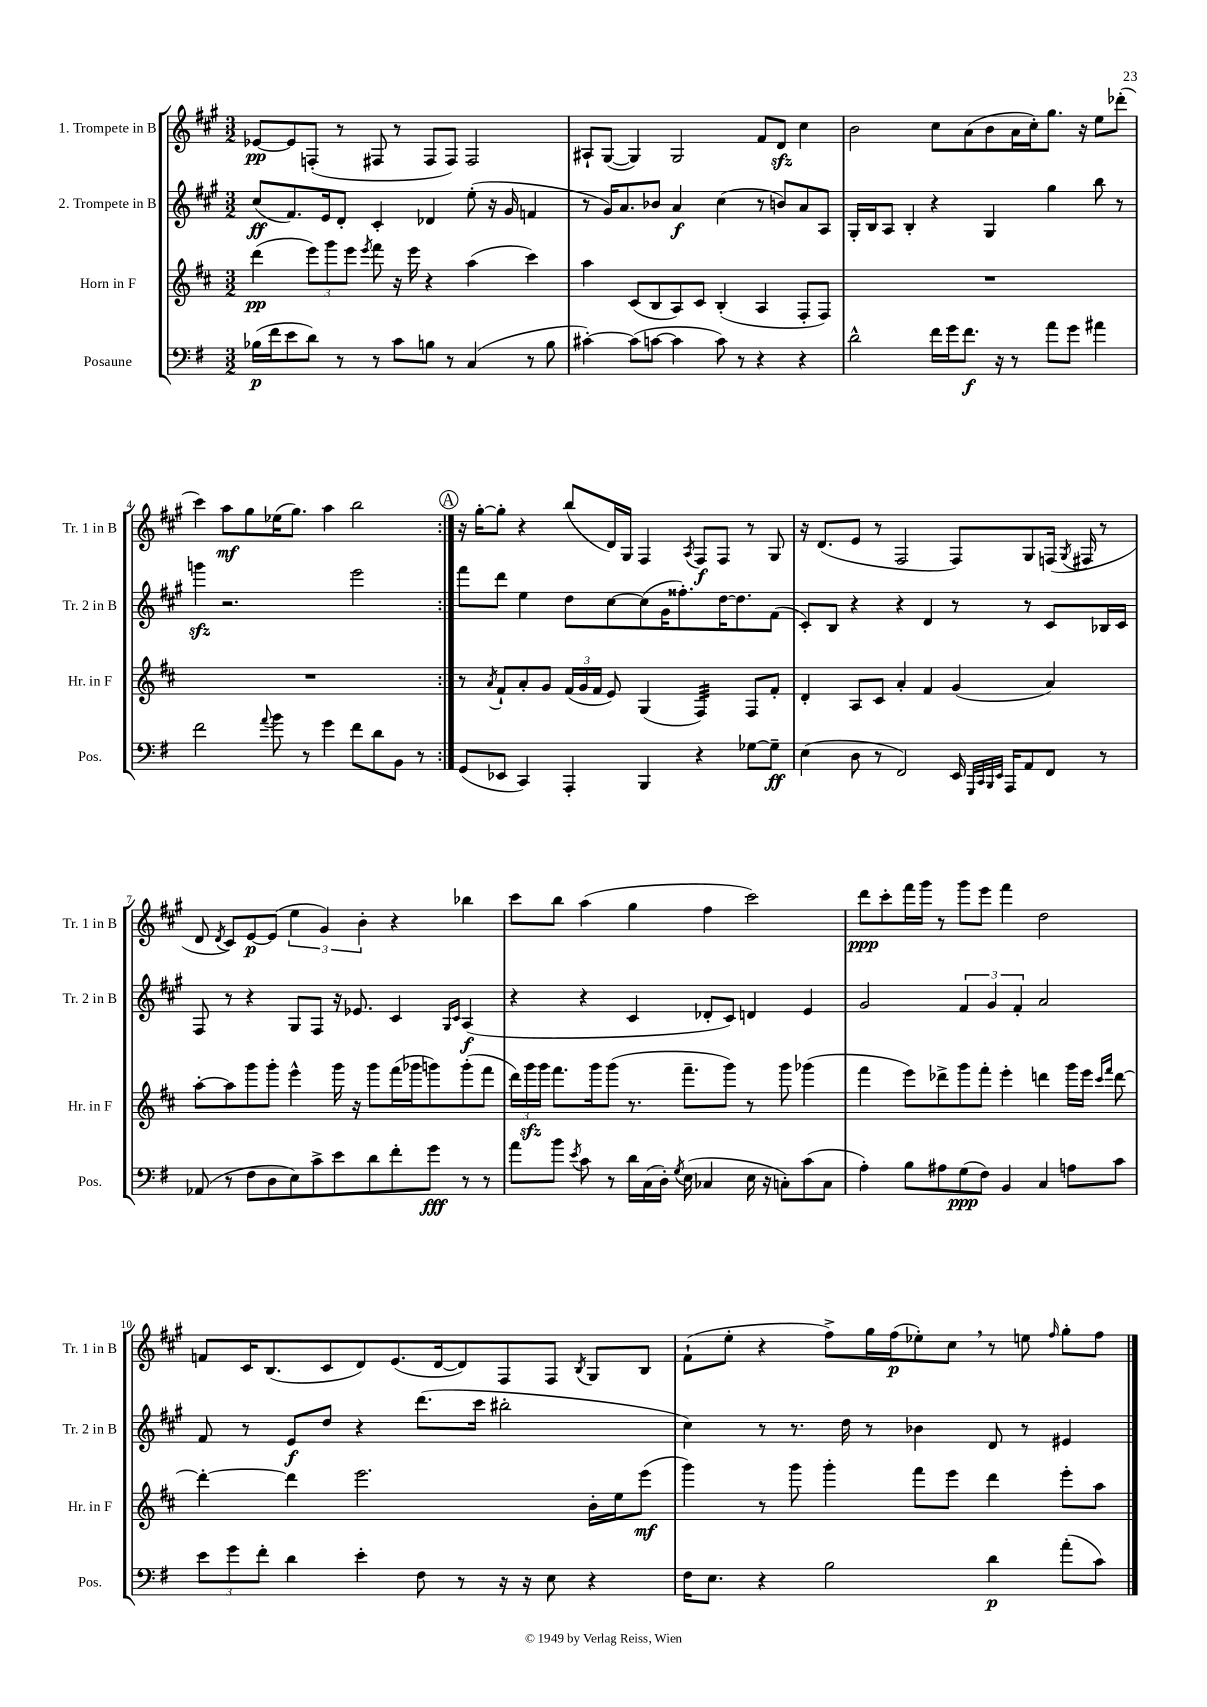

**kern	**kern	**kern	**kern
*staff4	*staff3	*staff2	*staff1
*clefF4	*clefG2	*clefG2	*clefG2
*k[f#]	*k[f#c#]	*k[f#c#g#]	*k[f#c#g#]
*M3/2	*M3/2	*M3/2	*M3/2
(16B-	(4ddd	(8cc#	[8e-
16f#	.	.	.
8e	.	8.f#)	8e-]
8d)	12eee)	.	(8F'
.	.	16e	.
.	12ggg	.	.
8r	.	8d'	8r
.	12eee	.	.
.	8qeee	.	.
8r	8fff#	4c#'	8F#
8c	16r	.	8r
.	16eee	.	.
8B	4r	4d-	8F#
8r	.	.	8F#)
(4C	(4aa	(8ee'	2F#
.	.	16r	.
.	.	16g#	.
8r	4ccc#)	4f	.
8B	.	.	.
=	=	=	=
[4c#')	4aa	8r	8A#`
.	.	16g#)	([8G#
.	.	8.a	.
(8c#]	(8c#	.	4G#])
[8c	8B	8b-	.
4c]	8A)	4a	2G#
.	8c#	.	.
8c)	(4B'	(4cc#	.
8r	.	.	.
4r	4A	8r	8f#
.	.	8b)	8d
4r	8F#'	8a	4cc#
.	8F#)	8A	.
=	=	=	=
2d^^	1.r	16G#'	2b
.	.	16B	.
.	.	8A	.
.	.	4B'	.
16f#	.	4r	8cc#
16g	.	.	.
8.f#	.	.	(8a
.	.	4G#	8b
16r	.	.	.
8r	.	.	16a
.	.	.	16cc#')
8a	.	4gg#	8.gg#
8g	.	.	.
.	.	.	16r
4a#	.	8bb	8ee
.	.	8r	(8ddd-'
=	=	=	=
2f#	1.r	4ggg	4ccc#)
.	.	2.r	8aa
.	.	.	8gg#
8qqa	.	.	.
8b	.	.	(16ee-
.	.	.	8.gg#)
8r	.	.	.
4g	.	.	4aa
8f#	.	2eee	2bb
8d	.	.	.
8BB	.	.	.
8r	.	.	.
=:|!	=:|!	=:|!	=:|!
(8GG	8r	8fff#	16r
.	.	.	[16gg#'
.	8qa	.	.
8EE-	8f#`	8ddd	8gg#']
4CC)	8a'	4ee	4r
.	8g	.	.
4AAA'	(24f#	8dd	(8bb
.	24g	.	.
.	24f#	.	.
.	8e)	[8cc#	16d)
.	.	.	16G#
4BBB	(4G	(8cc#]	4F#
.	.	16g#	.
.	.	8.ff##')	.
.	.	.	8qA
4r	4F#)	.	8F#
.	.	[16dd	8F#
.	.	8.dd]	.
[8G-	8F#	.	8r
8G-~]	8f#'	(8f#	8G#
=	=	=	=
(4E	4d'	8c#')	16r
.	.	.	(8.d
.	.	8B	.
8D	8A	4r	8e
8r	8c#	.	8r
2FF#)	4a'	4r	2F#
.	4f#	4d	.
16EE	(4g	8r	8F#)
32qqGGG	.	.	.
32qqCC	.	.	.
32qqBBB	.	.	.
32qqEE	.	.	.
16AAA	.	.	.
8AA	.	8r	8G#
8FF#	4a)	8c#	(16F
.	.	.	8qG#
.	.	.	16F#
8r	.	16B-	8r
.	.	16c#	.
=	=	=	=
(8AA-	[8aa'	8F#	8d
.	.	.	8qd
8r	8aa]	8r	8c#)
8F#	8ggg	4r	[8e
8D	8ggg'	.	(8e]
8E)	4eee^^	8G#	6ee
8c^	.	8F#	.
.	.	.	6g#)
8e	16ggg	16r	.
.	16r	8.e-	.
.	.	.	6b'
8d	8ggg	.	.
8f#'	(16fff#	4c#	4r
.	16ggg-	.	.
8g	8ggg)	.	.
.	.	16qqG#	.
.	.	16qqc#	.
8r	(8ggg'	(4A	4bb-
8r	8fff#	.	.
=	=	=	=
8a	24ddd)	4r	8ccc#
.	24ggg	.	.
.	24ggg	.	.
8b	8.fff#	.	8bb
8qe	.	.	.
8c	.	4r	(4aa
.	16ggg	.	.
8r	(8ggg	.	.
16d	8.r	4c#	4gg#
(16C	.	.	.
16D')	.	.	.
8qG	.	.	.
(16E	8.fff#~	.	.
4C-	.	8d-'	4ff#
.	8ggg)	8c#)	.
16E	8r	4d	2ccc#)
16r	.	.	.
8C')	8ggg	.	.
(8c	(4ggg-	4e	.
8C	.	.	.
=	=	=	=
4A')	4fff#	2g#	8ddd
.	.	.	8ccc#'
8B	8eee)	.	16fff#
.	.	.	16ggg#
8A#	8ddd-^	.	8r
(8G	8ggg	6f#	8ggg#
8F#)	8fff#'	.	8eee
.	.	6g#	.
4BB	4eee'	.	4fff#
.	.	6f#'	.
4C	4ddd	2a	2dd
8A	16ggg	.	.
.	16eee	.	.
.	16qqccc#	.	.
.	16qqfff#	.	.
8c	[8ddd	.	.
=	=	=	=
12e	4ddd'_	8f#	8f
12g	.	.	.
.	.	8r	16c#
12f#'	.	.	.
.	.	.	(8.B
4d	4ddd]	8e	.
.	.	8dd	8c#
4e'	2.eee	4r	8d)
.	.	.	(8.e
8F#	.	(8.ddd	.
.	.	.	[16d
8r	.	.	8d])
.	.	16ccc#	.
16r	.	2bb#'	8F#
16r	.	.	.
8E	.	.	8F#
.	.	.	8qB
4r	16b'	.	8G#
.	16ee	.	.
.	(8eee	.	8B
=	=	=	=
16F#	4ggg)	4cc#)	(8f#`
8.E	.	.	.
.	.	.	8ee'
4r	8r	8r	4r
.	8ggg	8.r	.
2B	4ggg'	.	8ff#^)
.	.	16dd	.
.	.	8r	16gg#
.	.	.	(16ff#
.	8fff#	4b-	8ee-')
.	8eee	.	8cc#
4d	4ddd	8d	8r
.	.	8r	8ee
.	.	.	16qqff#
(8a'	8eee'	4e#	8gg#'
8c)	8aa	.	8ff#
==	==	==	==
*-	*-	*-	*-
